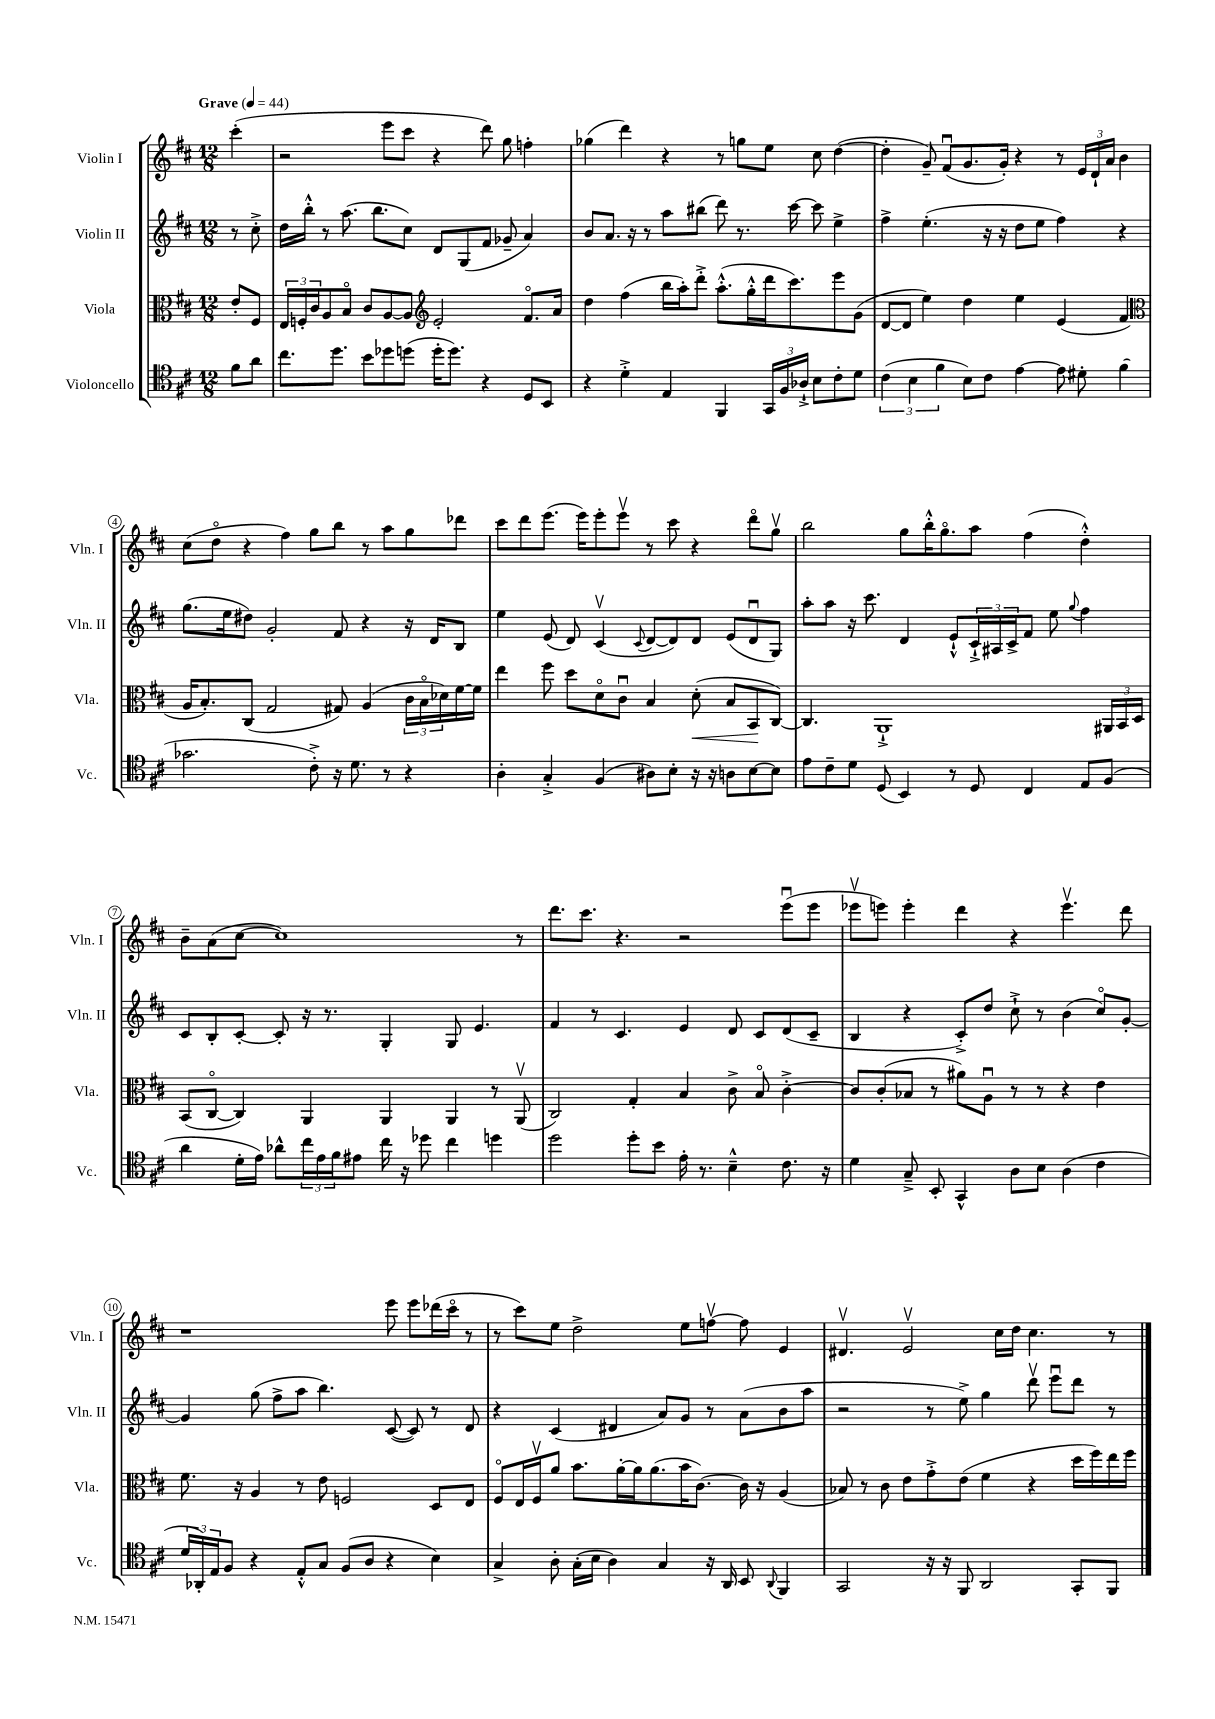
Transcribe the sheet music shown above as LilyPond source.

<<
\new StaffGroup <<
\new Staff = "s0" \with { instrumentName = "Violin I" shortInstrumentName = "Vln. I" } {
    \clef treble \key d \major \numericTimeSignature \time 12/8 \partial 4 \tempo "Grave" 4 = 44
    cis'''4-.( |
    r2 e'''8 cis'''8 r4 d'''8) g''8 f''4-. |
    ges''4( d'''4) r4 r8 g''8 e''8 cis''8 d''4~( |
    d''4-. g'8--) fis'8\downbow( g'8. g'16-.) r4 r8 \tuplet 3/2 { e'16 d'16-! a'16 } b'4 |
    cis''8( d''8\flageolet r4 fis''4) g''8 b''8 r8 a''8 g''8 des'''8 |
    cis'''8 d'''8 e'''8.( e'''16) e'''8-. e'''8\upbow r8 cis'''8 r4 d'''8\flageolet g''8\upbow |
    b''2 g''8 b''16-.-^ g''8.\flageolet a''8 fis''4( d''4-.-^) |
    b'8-- a'8( cis''8~ cis''1) r8 |
    d'''8. cis'''8. r4. r2 e'''8\downbow( e'''8 |
    ees'''8\upbow e'''8) e'''4-. d'''4 r4 e'''4.\upbow d'''8 |
    r1 e'''8 e'''8 des'''16( cis'''16\flageolet r8 |
    r8 cis'''8) e''8 d''2-> e''8 f''8~\upbow f''8 e'4 |
    dis'4.\upbow e'2\upbow cis''16 d''16 cis''4. r8 \bar "|." |
}
\new Staff = "s1" \with { instrumentName = "Violin II" shortInstrumentName = "Vln. II" } {
    \clef treble \key d \major \numericTimeSignature \time 12/8 \partial 4
    r8 cis''8-.-> |
    d''16 b''16-.-^ r8 a''8.( b''8. cis''8) d'8 g8( fis'8 ges'8-- a'4) |
    b'8 a'8. r16 r8 a''8 bis''8( d'''8) r8. cis'''16~ cis'''8 e''4-> |
    fis''4-> e''4.-.( r16 r16 d''8 e''8 fis''4) r4 |
    g''8.( e''16 dis''8) g'2-. fis'8 r4 r16 d'16 b8 |
    e''4 e'8( d'8) cis'4\upbow( \appoggiatura { cis'8 } d'8~ d'8) d'8 e'8( d'8\downbow g8) |
    a''8-. a''8 r16 cis'''8. d'4 e'8-!-^ \tuplet 3/2 { cis'16-!-> ais16 cis'16-> } fis'8 e''8 \appoggiatura { g''8 } fis''4 |
    cis'8 b8-. cis'8~-. cis'8-. r16 r8. g4-. g8 e'4. |
    fis'4 r8 cis'4. e'4 d'8 cis'8 d'8( cis'8-- |
    b4 r4 cis'8-.->) d''8 cis''8-!-> r8 b'4( cis''8\flageolet) g'8~-. |
    g'4 g''8( fis''8-> a''8 b''4.) cis'8~( cis'8) r8 d'8 |
    r4 cis'4( dis'4 a'8) g'8 r8 a'8( b'8 a''8 |
    r2 r8 e''8->) g''4 d'''8\upbow e'''8\downbow d'''8 r8 \bar "|." |
}
\new Staff = "s2" \with { instrumentName = "Viola" shortInstrumentName = "Vla." } {
    \clef alto \key d \major \numericTimeSignature \time 12/8 \partial 4
    e'8-. fis8 |
    \tuplet 3/2 { e16 f16-. cis'16 } a8 b8\flageolet cis'8 a8~ a8 \clef treble e'2-. fis'8.\flageolet a'16 |
    d''4 fis''4( b''16 a''16-.) d'''8-.-> a''8.-.-^( g''16-.-^ d'''16 cis'''8.) e'''8 g'8( |
    d'8~ d'8 e''4) d''4 e''4 e'4( fis'4 |
    \clef alto a16 b8.-.) cis8( g2 gis8) a4( \tuplet 3/2 { cis'16 b16\flageolet des'16) } fis'16~ fis'16 |
    e''4 fis''8 d''8 d'8\flageolet cis'8\downbow b4 d'8-.\<( b8 b,8\! cis8~) |
    cis4. a,1-!-> \tuplet 3/2 { ais,16 b,16 d16 } |
    b,8( cis8~\flageolet cis4) a,4 a,4 a,4 r8 a,8\upbow( |
    cis2) g4-. b4 cis'8-> b8\flageolet cis'4~-.-> |
    cis'8 cis'8-.( bes8 r8 ais'8) a8\downbow r8 r8 r4 e'4 |
    fis'8. r16 a4 r8 e'8 f2 d8 e8 |
    fis8\flageolet e16 fis16\upbow a'8 b'8. a'16~-. a'16 a'8.( b'16 cis'8.~) cis'16 r16 a4( |
    bes8) r8 cis'8 e'8 g'8-.-> e'8( fis'4 r4 d''16 fis''16) e''16 fis''16 \bar "|." |
}
\new Staff = "s3" \with { instrumentName = "Violoncello" shortInstrumentName = "Vc." } {
    \clef tenor \key d \major \numericTimeSignature \time 12/8 \partial 4
    fis'8 a'8 |
    cis''8. d''8. b'8 des''8 d''8( d''16-. d''8.) r4 d8 b,8 |
    r4 d'4-.-> e4 fis,4 \tuplet 3/2 { g,16 fis16 aes16-!-> } b8 cis'8-. d'8 |
    \tuplet 3/2 { cis'4( b4 fis'4 } b8) cis'8 e'4~ e'8 dis'8-. fis'4( |
    ges'2. cis'8-.->) r16 d'8. r8 r4 |
    a4-. g4-.-> fis4( ais8) b8-. r16 r16 a8 b8~ b8 |
    e'8 cis'8-- d'8 d8( b,4) r8 d8 cis4 e8 fis8( |
    a'4 d'16-. e'16) aes'8-^ \tuplet 3/2 { cis''16 e'16 fis'16 } eis'8 cis''16 r16 des''8 cis''4 d''4 |
    d''2 d''8-. b'8 e'16-. r8. b4---^ cis'8. r16 |
    d'4 g8---> b,8-. g,4-^ a8 b8 a4( cis'4 |
    \tuplet 3/2 { d'16 aes,16-.) e16 } fis8 r4 e8-.-^ g8 fis8( a8 r4 b4) |
    g4-> a8-. g16-.( b16 a4) g4 r16 a,16 b,8 \appoggiatura { a,8 } fis,4 |
    g,2 r16 r16 fis,8 a,2 g,8-. fis,8 \bar "|." |
}
>>
>>
\layout { \context { \Score \override BarNumber.stencil = #(make-stencil-circler 0.1 0.3 ly:text-interface::print) } }
